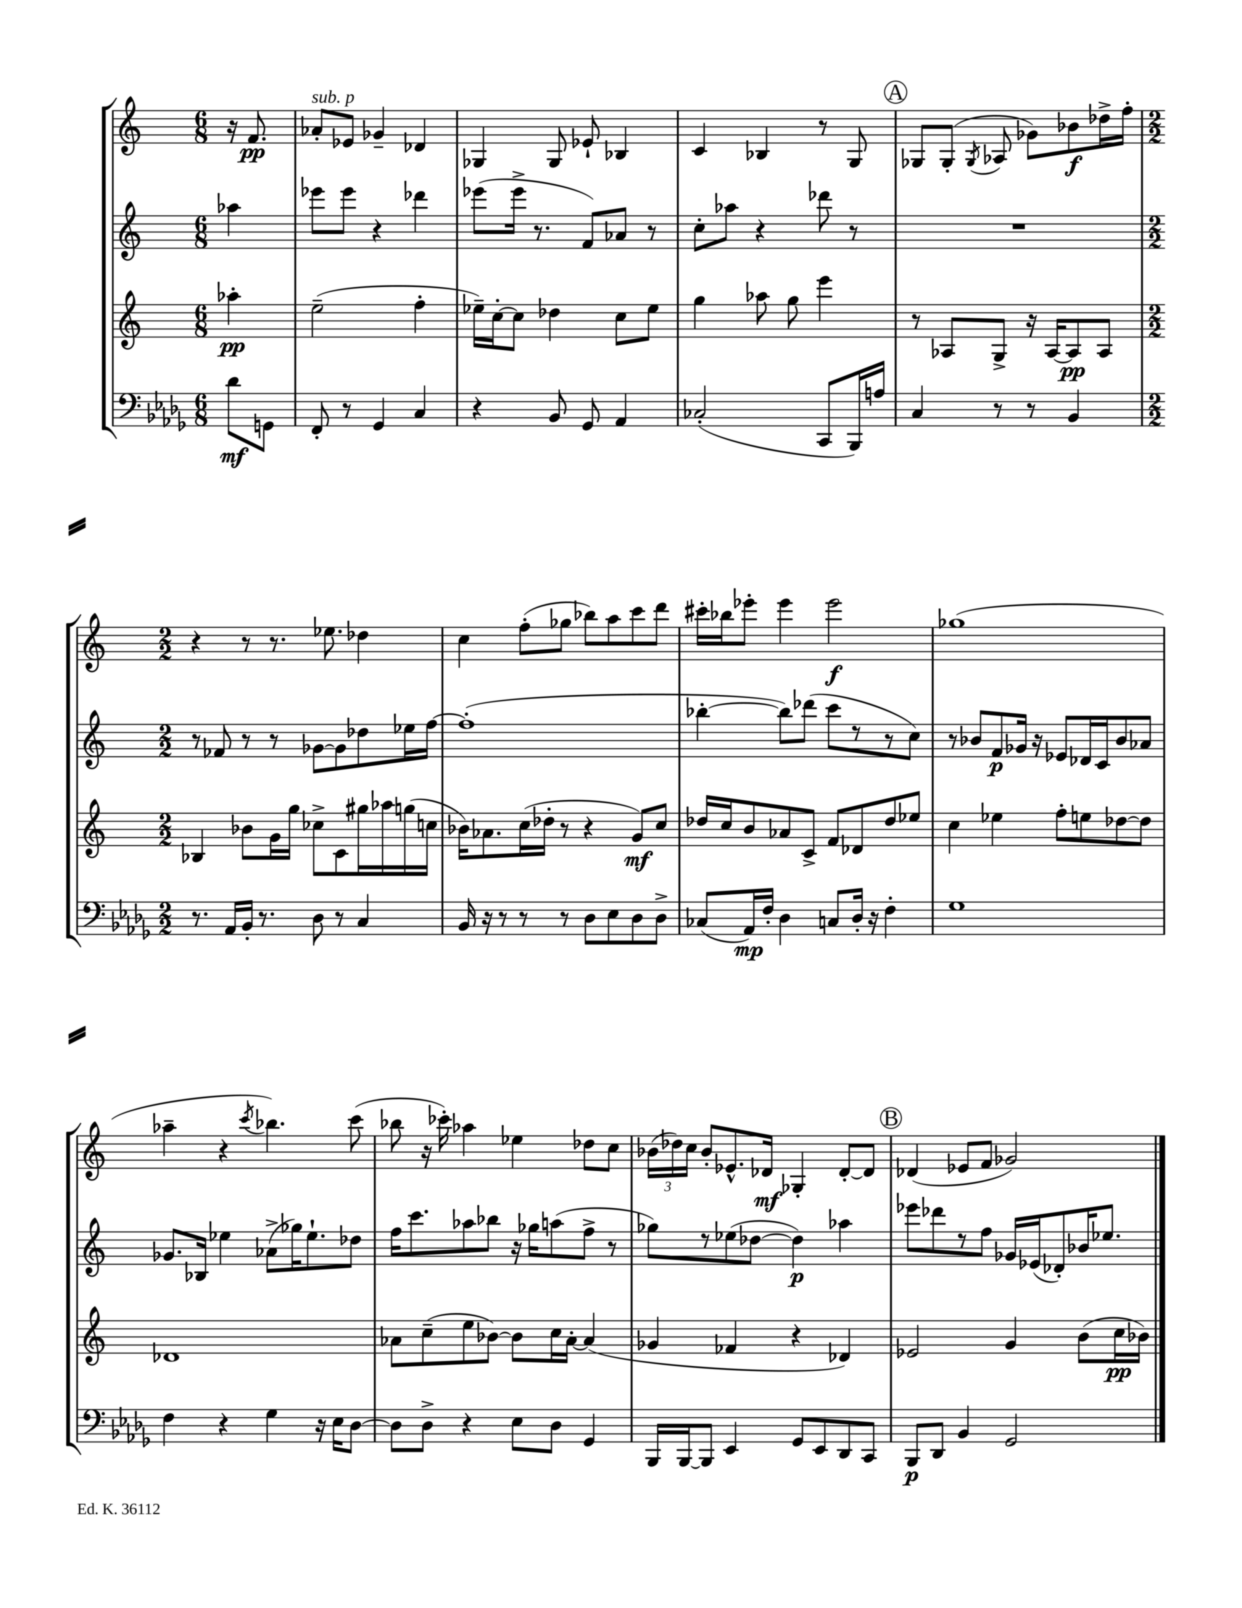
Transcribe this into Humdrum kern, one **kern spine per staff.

**kern	**kern	**kern	**kern
*staff4	*staff3	*staff2	*staff1
*clefF4	*clefG2	*clefG2	*clefG2
*k[b-e-a-d-g-]	*k[]	*k[]	*k[]
*M6/8	*M6/8	*M6/8	*M6/8
8d-\L	4aa-'\	4aa-\	16r
.	.	.	8.f/
8GG\J	.	.	.
=	=	=	=
8FF'/	(2ee~\	8eee-\L	8a-'/L
8r	.	8eee-\J	8e-/J
4GG-/	.	4r	4g-~/
4C/	4ff'\	4ddd-\	4d-/
=	=	=	=
4r	16ee-~\LL)	(8eee-\L	4G-/
.	[16cc'\J	.	.
.	8cc\]J	16eee-^\Jk	.
.	.	8.r	.
8BB-/	4dd-\	.	8G-/
8GG-/	.	8f/L)	8e-`/
4AA-/	8cc\L	8a-/J	4B-/
.	8ee-\J	8r	.
=	=	=	=
(2C-'/	4gg\	8cc'\L	4c/
.	.	8aa-\J	.
.	8aa-\	4r	4B-/
.	8gg\	.	.
8CC/L	4eee\	8ddd-\	8r
16BBB-/L)	.	8r	8G/
16A/JJ	.	.	.
=	=	=	=
4C/	8r	2.r	8G-/L
.	8A-/L	.	(8G-'/J
.	.	.	8qG-/
8r	8G^/J	.	8A-/
8r	16r	.	8g-\L)
.	[16A-/LK	.	.
4BB-/	8A-/]	.	8b-\
.	8A-/J	.	16dd-^\L
.	.	.	16ff'\JJ
=	=	=	=
*M2/2	*M2/2	*M2/2	*M2/2
8.r	4B-/	8r	4r
.	.	8f-/	.
16AA-/LL	.	.	.
16BB-'/JJ	8b-\L	8r	8r
8.r	.	.	.
.	16g\L	8r	8.r
.	16gg\JJ	.	.
8D-\	8cc-^\L	[8g-\L	.
.	.	.	8.ee-\
8r	8c\	8g-\]	.
4C/	16gg#\L	8dd-\	4dd-\
.	16aa-\	.	.
.	(16gg\	16ee-\L	.
.	16cc\JJ	[16ff\JJ	.
=	=	=	=
16BB-/	16b-\LK)	(1ff']	4cc\
16r	8.a-\	.	.
8r	.	.	.
8r	(16cc\L	.	(8ff'\L
.	16dd-'\JJ	.	.
8r	8r	.	8gg-\J
8D-\L	4r	.	8bb-\L)
8E-\	.	.	8aa\
8D-\	8g/L)	.	8ccc\
8D-^\J	8cc/J	.	8ddd\J
=	=	=	=
(8C-/L	16dd-/LL	[4bb-'\	16ccc#'\LL
.	16cc/J	.	16bb-\J
16AA-/L)	8b/	.	8eee-'\J
16F'/JJ	.	.	.
4D-\	8a-/	8bb-\]L)	4eee-\
.	8c^/J	(8ddd-\J	.
8C/L	8f/L	8ccc\L	2eee-\
16D-'/Jk	8d-/	8r	.
16r	.	.	.
4F'\	8dd-/	8r	.
.	8ee-/J	8cc\J)	.
=	=	=	=
1G-	4cc\	8r	(1gg-
.	.	8b-/L	.
.	4ee-\	8f/	.
.	.	16g-/Jk	.
.	.	16r	.
.	8ff'\L	8e-/L	.
.	8ee\	16d-/L	.
.	.	16c/J	.
.	[8dd-\	8b-/	.
.	8dd-\]J	8a-/J	.
=	=	=	=
4F\	1d-	8.g-/L	4aa-~\
.	.	16B-/Jk	.
4r	.	4ee-\	4r
.	.	.	8qccc/
4G-\	.	(8a-^\L	4.bb-\)
.	.	16gg-\K)	.
.	.	8.ee-`\	.
16r	.	.	.
16E-\LK	.	.	.
[8D-\J	.	8dd-\J	(8ccc\
=	=	=	=
8D-\]L	8a-\L	16ff\LK	8bb-\
.	.	8.ccc\	.
8D-^\J	(8cc~\	.	16r
.	.	.	16ccc-'\)
4r	8ee\	8aa-\	4aa-\
.	[8b-\J)	8bb-\J	.
8E-\L	8b-\]L	16r	4ee-\
.	.	16gg-\LK	.
8D-\J	16cc\L	(8aa\	.
.	[16a-'\JJ	.	.
4GG-/	(4a-/]	8ff^\J	8dd-\L
.	.	8r	8cc\J
=	=	=	=
16BBB-/LL	4g-/	8gg-\L)	(24b-\LL
.	.	.	24dd-\)
[16BBB-/J	.	.	.
.	.	.	24cc\JJ
8BBB-/]J	.	8r	8b-'/L
4EE-/	4f-/	(8ee-\	8.e-^^/
.	.	[8dd-\J	.
.	.	.	16d-/Jk
8GG-/L	4r	4dd-\])	4G-'/
8EE-/	.	.	.
8DD-/	4d-/)	4aa-\	[8d-'/L
8CC/J	.	.	8d-/]J
=	=	=	=
8BBB-/L	2e-/	8eee-\L	(4d-/
8DD-/J	.	8ddd-\	.
4BB-/	.	8r	8e-/L
.	.	8ff\J	8f/J
2GG-/	4g/	16g-/LL	2g-/)
.	.	(16e-/J	.
.	.	8d-'/)	.
.	(8b\L	16b-/K	.
.	.	8.ee-/J	.
.	16cc\L	.	.
.	16b-\JJ)	.	.
==	==	==	==
*-	*-	*-	*-
